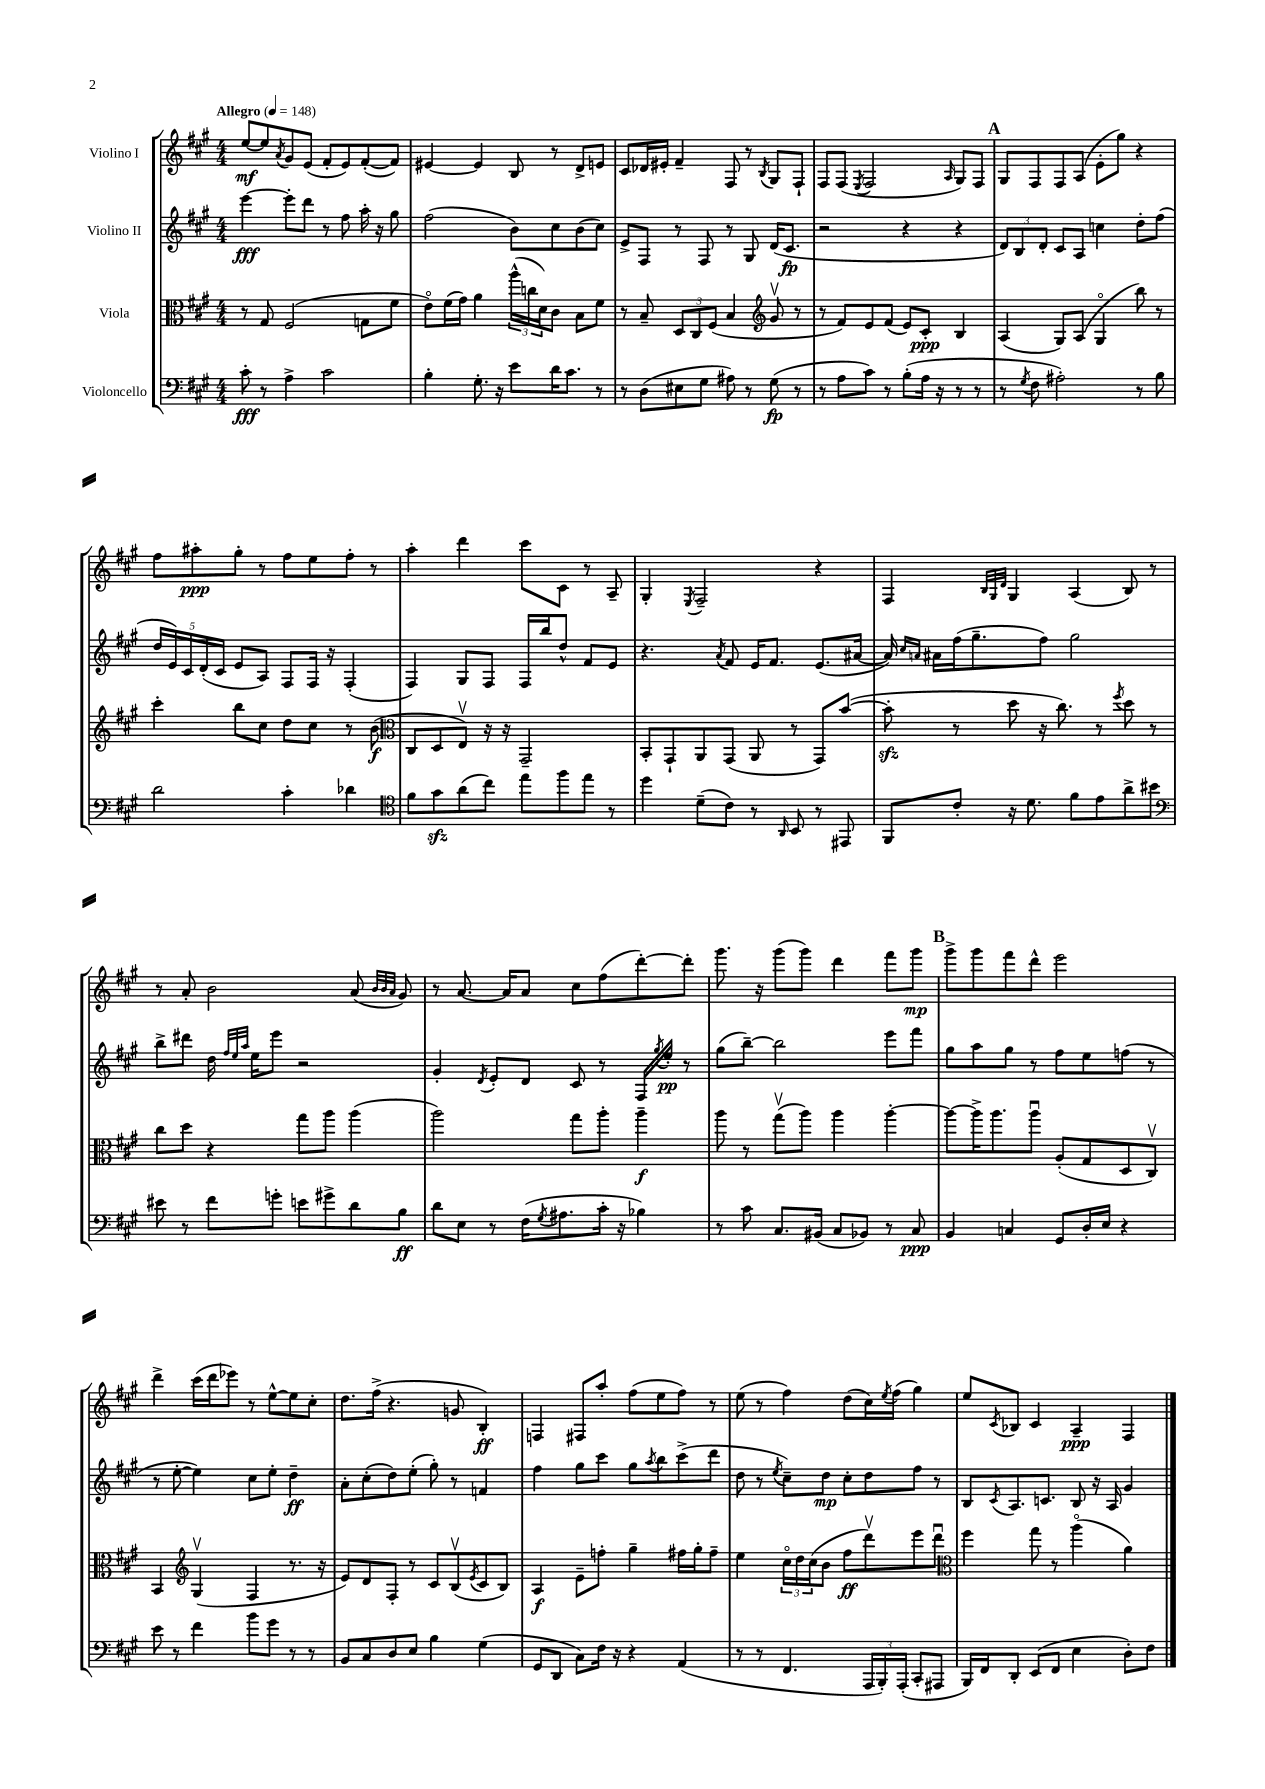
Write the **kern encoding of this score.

**kern	**dynam	**kern	**dynam	**kern	**dynam	**kern	**dynam
*part4	*part4	*part3	*part3	*part2	*part2	*part1	*part1
*staff4	*staff4	*staff3	*staff3	*staff2	*staff2	*staff1	*staff1
*I"Violoncello	*	*I"Viola	*	*I"Violino II	*	*I"Violino I	*
*clefF4	*	*clefC3	*	*clefG2	*	*clefG2	*
*k[f#c#g#]	*	*k[f#c#g#]	*	*k[f#c#g#]	*	*k[f#c#g#]	*
*M4/4	*	*M4/4	*	*M4/4	*	*M4/4	*
*MM148	*	*MM148	*	*MM148	*	*MM148	*
=1	=1	=1	=1	=1	=1	=1	=1
!	!	!	!	!	!	!LO:TX:a:B:t=Allegro	!
8c#'\	fff	8r	.	[4eee\	fff	[8ee/L	mf
8r	.	8G#/	.	.	.	8ee/]	.
.	.	.	.	.	.	8qa/	.
4A^\	.	(2F#/	.	8eee'\L]	.	8g#/	.
.	.	.	.	8ddd\J	.	(8e/J	.
2c#\	.	.	.	8r	.	8f#'/L	.
.	.	.	.	8ff#\	.	8e/)	.
.	.	8Gn\L	.	16aa'\	.	([8f#'/	.
.	.	.	.	16r	.	.	.
.	.	8f#\J	.	8gg#\	.	8f#/J])	.
=2	=2	=2	=2	=2	=2	=2	=2
4B'\	.	8e\L)	.	(2ff#\	.	[4e#X/	.
.	.	(16f#\L	.	.	.	.	.
.	.	16g#\JJ)	.	.	.	.	.
8.G#'\	.	4a\	.	.	.	4e#/]	.
16r	.	.	.	.	.	.	.
8e\L	.	(24aa^^\LL	.	8b\L)	.	8B/	.
.	.	24ccn\	.	.	.	.	.
.	.	24d\J)	.	.	.	.	.
16d\K	.	8c#\J	.	8cc#\	.	8r	.
8.c#\J	.	.	.	.	.	.	.
.	.	8B\L	.	(8b\	.	8d^/L	.
8r	.	8f#\J	.	8cc#\J)	.	8en/J	.
=3	=3	=3	=3	=3	=3	=3	=3
8r	.	8r	.	8e^/L	.	8c#/L	.
(8D\L	.	8B~/	.	8F#/J	.	16d-X/L	.
.	.	.	.	.	.	16e#X'/JJ	.
8E#X\	.	12D/L	.	8r	.	4f#~/	.
.	.	12C#/	.	.	.	.	.
8G#\J	.	.	.	8F#/	.	.	.
.	.	(12F#/J	.	.	.	.	.
8A#X\)	.	4B/	.	8r	.	8F#/	.
8r	.	.	.	8G#/	.	8r	.
*	*	*clefG2	*	*	*	*	*
.	.	.	.	.	.	8qB/	.
(8G#\	fp	8g#v/	.	(16d/KL	.	8G#/L	.
.	.	.	.	8.c#/J	fp	.	.
8r	.	8r	.	.	.	8F#`/J	.
=4	=4	=4	=4	=4	=4	=4	=4
8r	.	8r	.	2r	.	8F#/L	.
8A\L	.	8f#/L)	.	.	.	(8F#/J	.
.	.	.	.	.	.	8qE/	.
8c#\J)	.	8e/	.	.	.	2F#/	.
8r	.	(8f#/J	.	.	.	.	.
(8B'\L	.	8e/L)	.	4r	.	.	.
16A\Jk	.	8c#'/J	ppp	.	.	.	.
16r	.	.	.	.	.	.	.
.	.	.	.	.	.	16qqA/	.
8r	.	4B/	.	4r	.	8G#/L)	.
8r	.	.	.	.	.	8F#/J	.
!!LO:REH:place=s1:t=A
=5	=5	=5	=5	=5	=5	=5	=5
8r	.	(4A/	.	12d/L)	.	8G#/L	.
.	.	.	.	12B/	.	.	.
8qG#/	.	.	.	.	.	.	.
8F#\	.	.	.	.	.	8F#/	.
.	.	.	.	12d'/J	.	.	.
2A#X'\)	.	8G#/L)	.	8c#/L	.	8F#/	.
.	.	(8A/J	.	8A/J	.	(8A/J	.
.	.	4G#/	.	4ccn\	.	8e'\L	.
.	.	.	.	.	.	8gg#\J)	.
8r	.	8bb\)	.	8dd'\L	.	4r	.
8B\	.	8r	.	(8ff#\J	.	.	.
!!LO:LB:g=z
=6	=6	=6	=6	=6	=6	=6	=6
2d\	.	4ccc#'\	.	20dd/LL	.	8ff#\L	.
.	.	.	.	20e/)	.	.	.
.	.	.	.	20c#/	.	.	.
.	.	.	.	.	.	8aa#X'\	ppp
.	.	.	.	(20d'/	.	.	.
.	.	.	.	20c#/JJ	.	.	.
.	.	8bb\L	.	8e/L	.	8gg#'\J	.
.	.	8cc#\J	.	8A/J)	.	8r	.
4c#'\	.	8dd\L	.	8F#/L	.	8ff#\L	.
.	.	8cc#\J	.	16F#/Jk	.	8ee\	.
.	.	.	.	16r	.	.	.
4d-X\	.	8r	.	(4F#'/	.	8ff#'\J	.
.	.	(8b\	f	.	.	8r	.
=7	=7	=7	=7	=7	=7	=7	=7
*clefC4	*	*clefC3	*	*	*	*	*
8f#\L	.	8C#/L	.	4F#/)	.	4aa'\	.
8g#zz\	.	8D/	.	.	.	.	.
(8a\	.	8Ev/J)	.	8G#/L	.	4ddd\	.
8cc#\J)	.	16r	.	8F#/J	.	.	.
.	.	16r	.	.	.	.	.
8ee\L	.	2GG#~/	.	16F#/LL	.	8ccc#\L	.
.	.	.	.	16bb/J	.	.	.
8ff#\	.	.	.	8dd^^/J	.	8c#\J	.
8ee\J	.	.	.	8f#/L	.	8r	.
8r	.	.	.	8e/J	.	8A~/	.
=8	=8	=8	=8	=8	=8	=8	=8
4dd\	.	8BB'/L	.	4.r	.	4G#'/	.
.	.	8GG#`/	.	.	.	.	.
.	.	.	.	.	.	8qE/	.
(8d~\L	.	8AA/	.	.	.	2F#~/	.
.	.	.	.	8qa/	.	.	.
8c#\J)	.	(8GG#/J	.	8f#/	.	.	.
8r	.	8AA/	.	16e/KL	.	.	.
.	.	.	.	8.f#/J	.	.	.
16qqAA/	.	.	.	.	.	.	.
8BB/	.	8r	.	.	.	.	.
8r	.	8GG#/L)	.	(8.e/L	.	4r	.
8EE#X/	.	([8b/J	.	.	.	.	.
.	.	.	.	[16a#X/Jk	.	.	.
=9	=9	=9	=9	=9	=9	=9	=9
8FF#/L	.	8bzz'\]	.	16a#/])	.	4F#/	.
.	.	.	.	16qqcc#/LL	.	.	.
.	.	.	.	16qqan/JJ	.	.	.
.	.	.	.	16a#X\LL	.	.	.
8c#'/J	.	8r	.	(16ff#\J	.	.	.
.	.	.	.	8.gg#~\	.	.	.
.	.	.	.	.	.	32qqB/LLL	.
.	.	.	.	.	.	32qqG#/	.
.	.	.	.	.	.	32qqd/JJJ	.
16r	.	8dd\	.	.	.	4G#/	.
8.d\	.	.	.	.	.	.	.
.	.	16r	.	8ff#\J)	.	.	.
.	.	8.cc#\)	.	.	.	.	.
8f#\L	.	.	.	2gg#\	.	(4A/	.
8e\	.	8r	.	.	.	.	.
.	.	8qff#/	.	.	.	.	.
8a^\	.	8dd\	.	.	.	8B/)	.
8b#X\J	.	8r	.	.	.	8r	.
!!LO:LB:g=z
=10	=10	=10	=10	=10	=10	=10	=10
*clefF4	*	*	*	*	*	*	*
8e#X\	.	8cc#\L	.	8bb^\L	.	8r	.
8r	.	8dd\J	.	8ddd#X\J	.	8a'/	.
8f#\L	.	4r	.	16dd\	.	2b\	.
.	.	.	.	32qqff#/LLL	.	.	.
.	.	.	.	32qqee/	.	.	.
.	.	.	.	32qqaa/JJJ	.	.	.
.	.	.	.	16ee\KL	.	.	.
8gn'\J	.	.	.	8eee\J	.	.	.
8en\L	.	8gg#\L	.	2r	.	.	.
8g#X^\	.	8aa\J	.	.	.	.	.
8d\	.	(4aa\	.	.	.	(8a/	.
.	.	.	.	.	.	32qqb/LLL	.
.	.	.	.	.	.	32qqb/	.
.	.	.	.	.	.	32qqa/JJJ	.
8B\J	ff	.	.	.	.	8g#/)	.
=11	=11	=11	=11	=11	=11	=11	=11
8d\L	.	2aa\)	.	4g#'/	.	8r	.
8E\J	.	.	.	.	.	[8.a/	.
.	.	.	.	8qd/	.	.	.
8r	.	.	.	8e'/L	.	.	.
.	.	.	.	.	.	16a/KL]	.
(16F#\KL	.	.	.	8d/J	.	8a/J	.
8qG#/	.	.	.	.	.	.	.
8.A#X\	.	.	.	.	.	.	.
.	.	8gg#\L	.	8c#/	.	8cc#\L	.
16c#'\Jk	.	8aa'\J	.	8r	.	(8ff#\	.
16r	.	.	.	.	.	.	.
4B-X\)	.	4aa~\	f	16F#/LL	.	[8ddd'\)	.
.	.	.	.	8qgg#/	.	.	.
.	.	.	.	16ee'/JJ	pp	.	.
.	.	.	.	8r	.	8ddd'\J]	.
=12	=12	=12	=12	=12	=12	=12	=12
8r	.	8aa\	.	(8gg#\L	.	8.ggg#\	.
8c#\	.	8r	.	[8bb~\J)	.	.	.
.	.	.	.	.	.	16r	.
8.C#/L	.	(8gg#v\L	.	2bb\]	.	(8ggg#\L	.
.	.	8aa\J)	.	.	.	8ggg#\J)	.
(16BB#X/Jk	.	.	.	.	.	.	.
8C#/L	.	4aa\	.	.	.	4ddd\	.
8BB-X/J)	.	.	.	.	.	.	.
8r	.	[4aa'\	.	8eee\L	.	8fff#\L	.
8C#/	ppp	.	.	8fff#\J	.	8ggg#\J	mp
!!LO:REH:place=s1:t=B
=13	=13	=13	=13	=13	=13	=13	=13
4BB/	.	8aa\L_	.	8gg#\L	.	8ggg#^\L	.
.	.	16aa^\K]	.	8aa\	.	8ggg#\	.
.	.	8.aa\	.	.	.	.	.
4Cn/	.	.	.	8gg#\J	.	8fff#\	.
.	.	8aau\J	.	8r	.	8ddd^^\J	.
8GG#/L	.	(8A'/L	.	8ff#\L	.	2eee\	.
16D'/L	.	8G#/	.	8ee\	.	.	.
16E/JJ	.	.	.	.	.	.	.
4r	.	8D/	.	(8ffn\J	.	.	.
.	.	8C#v/J)	.	8r	.	.	.
!!LO:LB:g=z
=14	=14	=14	=14	=14	=14	=14	=14
8e\	.	4BB/	.	8r	.	4ddd^\	.
8r	.	.	.	[8ee'\	.	.	.
*	*	*clefG2	*	*	*	*	*
4f#\	.	(4G#v/	.	4ee\])	.	(16ccc#\LL	.
.	.	.	.	.	.	16ddd\J	.
.	.	.	.	.	.	8eee-X\J)	.
8b\L	.	4F#/	.	8cc#\L	.	8r	.
8g#\J	.	.	.	8ee'\J	.	[8ee^^\L	.
8r	.	8.r	.	4dd~\	ff	8ee\]	.
8r	.	.	.	.	.	8cc#'\J	.
.	.	16r	.	.	.	.	.
=15	=15	=15	=15	=15	=15	=15	=15
8BB/L	.	8e/L)	.	8a'\L	.	8.dd\L	.
8C#/	.	8d/	.	(8cc#'\	.	.	.
.	.	.	.	.	.	(16ff#^\Jk	.
8D/	.	8F#'/J	.	8dd\)	.	4.r	.
8E/J	.	8r	.	(8ee'\J	.	.	.
4B\	.	8c#/L	.	8gg#'\)	.	.	.
.	.	(8Bv/	.	8r	.	8gn/	.
.	.	8qe/	.	.	.	.	.
(4G#\	.	8c#/	.	4fn/	.	4B'/)	ff
.	.	8B/J)	.	.	.	.	.
=16	=16	=16	=16	=16	=16	=16	=16
8GG#/L	.	4A/	f	4ff#\	.	4Fn/	.
8DD/J	.	.	.	.	.	.	.
8C#\L)	.	8e~\L	.	8gg#\L	.	8F#X/L	.
16F#\Jk	.	8ffn'\J	.	8ccc#\J	.	8aa'/J	.
16r	.	.	.	.	.	.	.
4r	.	4gg#~\	.	8gg#\L	.	(8ff#\L	.
.	.	.	.	8qaa/	.	.	.
.	.	.	.	8bb\	.	8ee\	.
(4AA/	.	16ff#X\LL	.	(8ccc#^\	.	8ff#\J)	.
.	.	16gg#'\J	.	.	.	.	.
.	.	8ff#~\J	.	8ddd\J	.	8r	.
=17	=17	=17	=17	=17	=17	=17	=17
8r	.	4ee\	.	8dd\	.	(8ee\	.
8r	.	.	.	8r	.	8r	.
.	.	.	.	8qee/	.	.	.
4.FF#/	.	24cc#\LL	.	8cc#~\L)	.	4ff#\)	.
.	.	24dd\	.	.	.	.	.
.	.	(24cc#\J	.	.	.	.	.
.	.	8b\J	.	8dd\J	mp	.	.
.	.	8ff#\L	ff	8cc#'\L	.	(8dd\L	.
24AAA/LL	.	8dddv\)	.	8dd\	.	16cc#\L)	.
24BBB'/)	.	.	.	.	.	.	.
.	.	.	.	.	.	8qee/	.
.	.	.	.	.	.	(16ff#\JJ	.
(24AAA'/JJ	.	.	.	.	.	.	.
8CC#'/L	.	8eee\	.	8ff#\J	.	4gg#\)	.
8AAA#X/J	.	8dddu\J	.	8r	.	.	.
=18	=18	=18	=18	=18	=18	=18	=18
*	*	*clefC3	*	*	*	*	*
16BBB/LL)	.	4ff#\	.	8B/L	.	8ee/L	.
16FF#/J	.	.	.	.	.	.	.
.	.	.	.	8qc#/	.	8qc#/	.
8DD'/J	.	.	.	8.A/	.	8B-X/J	.
(8EE/L	.	8gg#\	.	.	.	4c#/	.
.	.	.	.	8.cn/J	.	.	.
8FF#/J	.	8r	.	.	.	.	.
4E\	.	(4aa\	.	8B/	.	4A~/	ppp
.	.	.	.	16r	.	.	.
.	.	.	.	16A/	.	.	.
8D'\L)	.	4a\)	.	4g#/	.	4F#/	.
8F#\J	.	.	.	.	.	.	.
==	==	==	==	==	==	==	==
*-	*-	*-	*-	*-	*-	*-	*-
